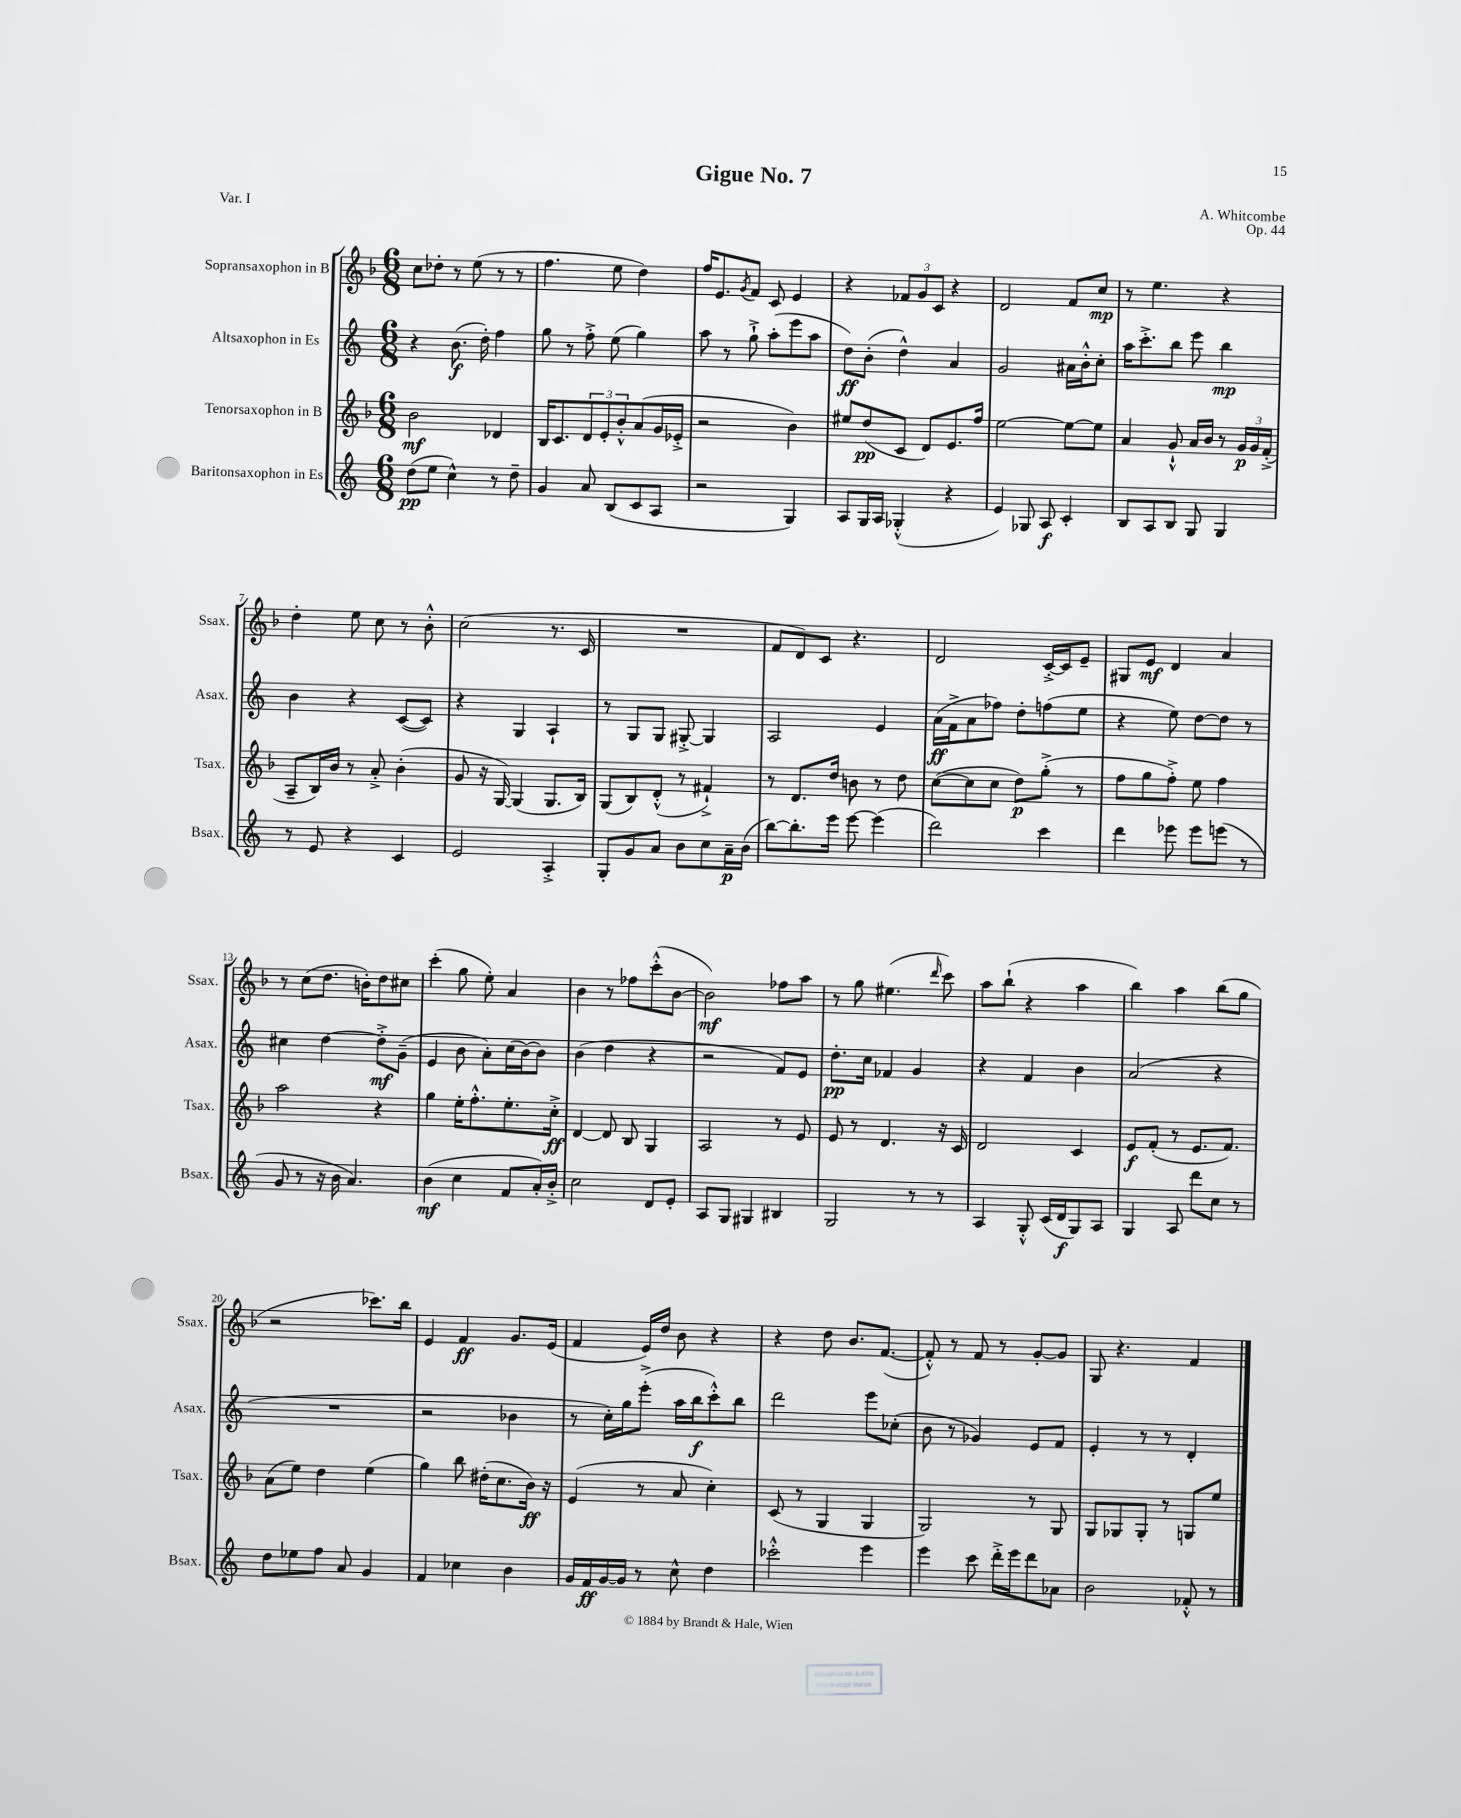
\header { title = "Gigue No. 7" composer = "A. Whitcombe" opus = "Op. 44" piece = "Var. I" }
<<
\new StaffGroup <<
\new Staff = "s0" \with { instrumentName = "Sopransaxophon in B" shortInstrumentName = "Ssax." } {
    \clef treble \key f \major \numericTimeSignature \time 6/8
    c''8 des''8-. r8 e''8( r8 r8 |
    f''4. e''8 d''4) |
    f''16 e'8. \acciaccatura { g'8 } f'8 c'8 e'4 |
    r4 \tuplet 3/2 { fes'8 g'8 c'8 } r4 |
    d'2 f'8 c''8\mp |
    r8 e''4. r4 |
    d''4-. e''8 c''8 r8 bes'8-.-^ |
    c''2( r8. c'16 |
    R2. |
    f'8 d'8) c'8 r4. |
    d'2 c'16~-.-> c'16 e'8-- |
    gis8 e'8\mf d'4 a'4 |
    r8 c''8( d''8. b'16-.) d''8 cis''8 |
    c'''4-.( g''8 e''8-.) a'4 |
    bes'4 r8 fes''8 c'''8-.-^( bes'8~ |
    bes'2\mf) fes''8 a''8 |
    r8 g''8 eis''4.( \grace { d'''16 } c'''8) |
    a''8 bes''8-!( r4 a''4 |
    bes''4) a''4 bes''8( g''8 |
    r2 ces'''8.) bes''16 |
    e'4 f'4\ff g'8. e'16( |
    f'4 e'16) d''16 bes'8 r4 |
    r4 d''8 bes'8. f'8.~( |
    f'8-.-^) r8 f'8 r8 g'8~-. g'8 |
    g8 r4. f'4 \bar "|." |
}
\new Staff = "s1" \with { instrumentName = "Altsaxophon in Es" shortInstrumentName = "Asax." } {
    \clef treble \key c \major \numericTimeSignature \time 6/8
    r4 b'8.\f( d''16-.) f''4 |
    g''8 r8 f''8-.-> e''8( g''4) |
    a''8 r8 g''8-!-> a''8-.( e'''8 a''8 |
    d''8\ff) b'8-.( d''4-^) a'4 |
    g'2 ais'16 b'16-.-^ c''8-. |
    a''16 c'''8.-.-> b''8 e'''8 b''4\mp |
    b'4 r4 c'8~( c'8) |
    r4 g4 a4-! |
    r8 g8 g8 gis8~-.-> gis4 |
    a2 e'4 |
    a'16\ff( f'16-> a'8 fes''8) d''8-. f''8( e''8 |
    r4 e''8) d''8~ d''8 r8 |
    cis''4 d''4~ d''8-.->\mf g'8--( |
    e'4 b'8 a'8-.) c''16( b'16~) b'8 |
    b'4( d''4 r4 |
    r2 f'8) e'8 |
    d''8.-.\pp c''16 fes'4 g'4 |
    r4 f'4 b'4 |
    a'2( r4 |
    R2. |
    r2 bes'4 |
    r8 c''16-.) g''16 e'''8-.->( a''16 b''16\f c'''8-.-^) b''8 |
    d'''2 e'''8 ces''8-.( |
    b'8 r8 ges'4) e'8 f'8 |
    e'4-. r8 r8 d'4-. \bar "|." |
}
\new Staff = "s2" \with { instrumentName = "Tenorsaxophon in B" shortInstrumentName = "Tsax." } {
    \clef treble \key f \major \numericTimeSignature \time 6/8
    bes'2\mf des'4 |
    bes16 c'8. \tuplet 3/2 { d'8 e'8-. bes'8-.-^ } a'8( g'16 ees'16-.-> |
    r2 bes'4) |
    eis''8 d''8\pp( c'8 d'8) e'8. f''16 |
    e''2~ e''8~ e''8 |
    a'4 g'8-!-^ a'16 bes'16 r8 \tuplet 3/2 { g'16\p g'16 f'16-.->( } |
    a8-- bes16) bes'16 r8 a'8-.-> bes'4-.( |
    g'8 r16 g16~) g4( g8. bes16) |
    g8( bes8) d'8-.-^( r8 fis'4-!->) |
    r8 d'8. d''16 b'8 r8 d''8 |
    c''8~( c''8 c''8 d''8\p) g''8-.->( r8 |
    f''8 g''8 f''8-.->) e''8 f''4 |
    a''2 r4 |
    g''4 e''16-. f''8.-.-^ e''8.-. c''16-.->\ff |
    d'4~ d'8 bes8 g4 |
    a2 r8 e'8 |
    e'8 r8 d'4. r16 c'16 |
    d'2 c'4 |
    e'8\f f'8-.( r8 e'8. f'8.) |
    a'8( e''8) d''4 e''4( |
    g''4) bes''8 dis''16-.( c''8. bes'16\ff) r16 |
    e'4( r8 a'8 c''4-.) |
    c'8( r8 g4 g4 |
    g2) r8 g8 |
    g8 ges8 ges8-. r8 g8 e''8 \bar "|." |
}
\new Staff = "s3" \with { instrumentName = "Baritonsaxophon in Es" shortInstrumentName = "Bsax." } {
    \clef treble \key c \major \numericTimeSignature \time 6/8
    d''8\pp( e''8 c''4-^) r8 d''8-- |
    g'4 a'8 b8( c'8 a8 |
    r2 g4) |
    a8 g16 a16 ges4-.-^( r4 |
    e'4) ges8 a8\f c'4-. |
    b8 a8 b8 g8 g4 |
    r8 e'8 r4 c'4 |
    e'2 a4-.-> |
    g8-. g'8 a'8 b'8 c''8 a'16--\p b'16( |
    b''8~) b''8.-. e'''16 e'''8~ e'''4( |
    d'''2) c'''4 |
    d'''4 ees'''8 ees'''8 e'''8( r8 |
    g'8 r8 r16 b'16 a'4.) |
    b'4\mf( c''4 f'8 a'16-.) b'16-.-> |
    c''2 d'8 e'8-. |
    a8 g8 gis4 bis4 |
    g2 r8 r8 |
    a4 g8-.-^ c'16( d'16\f g8) a8 |
    g4 a8 d'''8 c''8 r8 |
    d''8 ees''8 f''8 a'8 g'4 |
    f'4 ces''4 b'4 |
    g'16 f'16\ff g'16~ g'16 r8 c''8-^ d''4 |
    ces'''2-.-^ e'''4 |
    e'''4 c'''8 d'''16-.-> e'''16 d'''8 aes'8 |
    b'2 fes'8-.-^ r8 \bar "|." |
}
>>
>>
